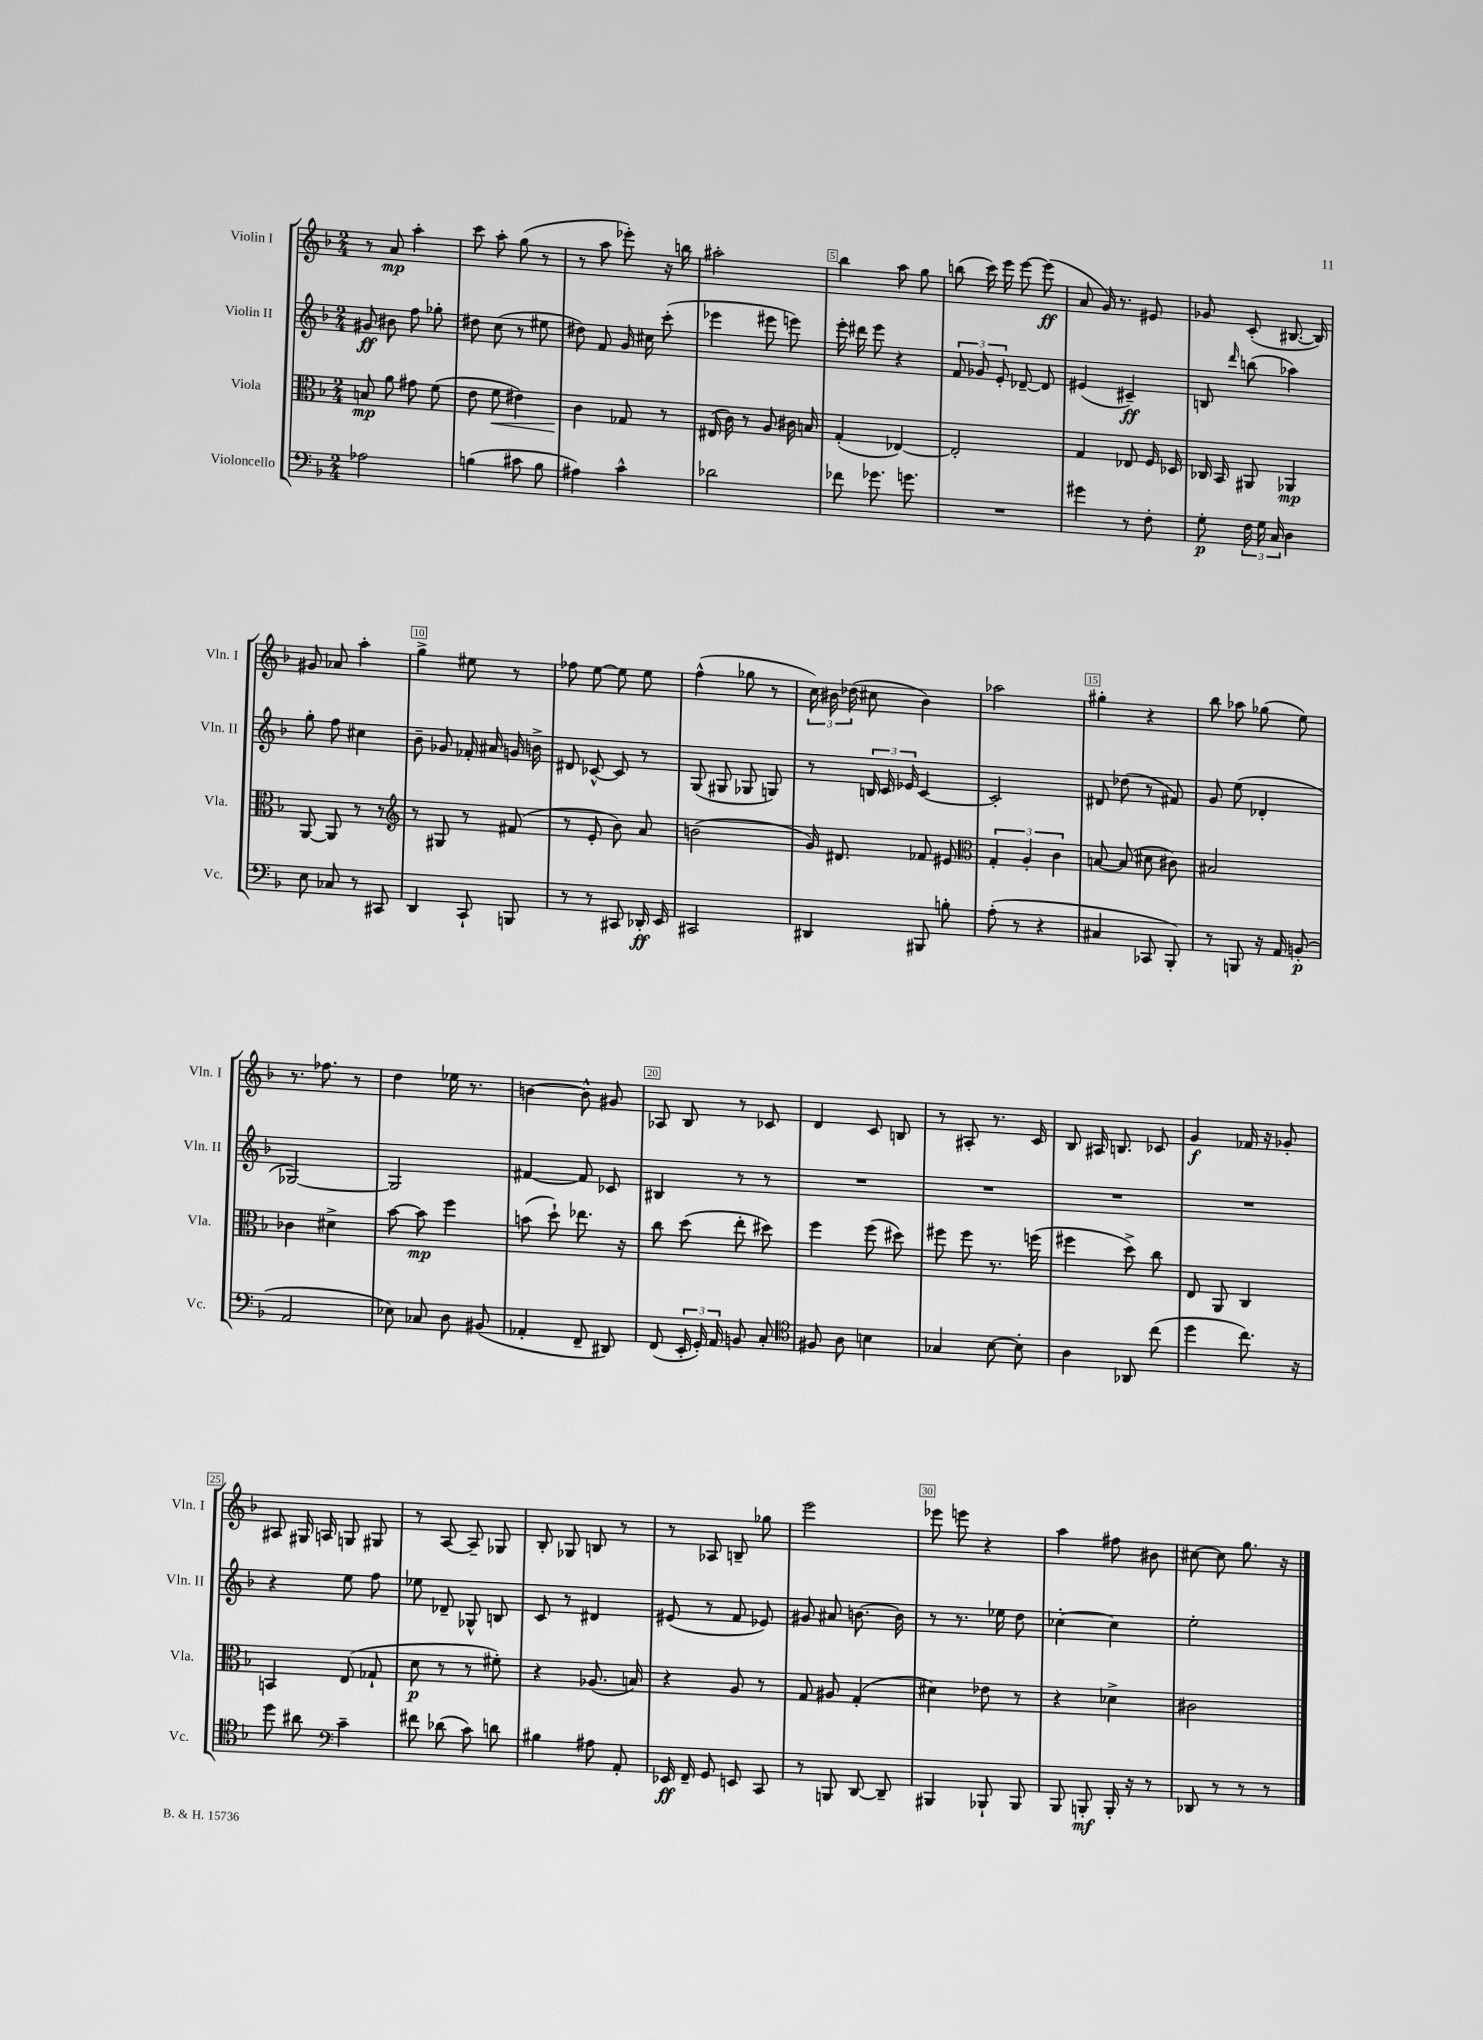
<<
\new StaffGroup <<
\new Staff = "s0" \with { instrumentName = "Violin I" shortInstrumentName = "Vln. I" } {
    \clef treble \key f \major \numericTimeSignature \time 2/4
    \autoBeamOff r8 a'8\mp a''4-. |
    c'''8 a''8-. g''8( r8 |
    r8 a''8 ees'''8-.) r16 b''16 |
    ais''2-. |
    bes''4 a''8 g''8 |
    b''8( c'''16) e'''16 e'''8~ e'''8\ff( |
    a'8 g'16) r8. eis'8 |
    ges'8 c'8-.( bis8.~ bis16) |
    gis'8 aes'8 a''4-. |
    g''4-> eis''8 r8 |
    fes''8 e''8~ e''8 e''8 |
    f''4-^( ges''8 r8 |
    \tuplet 3/2 { c''16) bis'16 des''16( } cis''8 bis'4) |
    aes''2 |
    gis''4-. r4 |
    bes''8 aes''8 ges''8( e''8) |
    r8. fes''8. r8 |
    d''4 ees''16 r8. |
    b'4~ b'8-^ gis'8 |
    aes8 bes8 r8 ces'8 |
    d'4 c'8 b8 |
    r8 ais8-. r8. c'16 |
    bes8 ais16 b8. ces'8 |
    g'4\f fes'16 r16 ges'8-. |
    ais8 gis16 a16 g8 gis8 |
    r8 a8~ a8-- ges8 |
    bes8-. ges8 b8 r8 |
    r8 aes8 b8-- ges''8 |
    e'''2 |
    ees'''8 e'''8 r4 |
    a''4 fis''8 bis'8 |
    cis''8~ cis''8 g''8. r16 \bar "|." |
}
\new Staff = "s1" \with { instrumentName = "Violin II" shortInstrumentName = "Vln. II" } {
    \clef treble \key f \major \numericTimeSignature \time 2/4
    \autoBeamOff gis'8\ff bis'8 f''8 ges''8-. |
    dis''8 c''8( r8 eis''8 |
    dis''8) f'8 g'16 cis''16 c'''8-.( |
    ees'''4 eis'''8 e'''8) |
    e'''16-. dis'''16 e'''8 r4 |
    \tuplet 3/2 { f'8 ges'8 e'8-. } des'8~-- des'8 |
    eis'4( cis'4--\ff) |
    b8 \grace { d'''16 } b''8( aes''4) |
    g''8-. f''8 cis''4 |
    bes'8-- ges'8 fes'16-. ais'16 g'16 b'16-> |
    dis'8 ces'8~-^ ces'8 r8 |
    g8( gis8 ges8 g8) |
    r8 \tuplet 3/2 { b16 c'16 ees'16 } c'4~ |
    c'2-. |
    dis'8 des''8( r8 fis'8) |
    g'8 e''8( des'4-. |
    ges2~) |
    ges2 |
    fis'4~ fis'8 ces'8 |
    bis4 r8 r8 |
    R2 |
    R2 |
    R2 |
    R2 |
    r4 e''8 f''8 |
    ees''8 des'8-- ges8-^ b8 |
    c'8 r8 dis'4 |
    eis'8( r8 f'8 ees'8) |
    gis'8 ais'8 b'8.~ b'16 |
    r8 r8. ees''16 d''8 |
    ces''4~-. ces''4 |
    e''2-. \bar "|." |
}
\new Staff = "s2" \with { instrumentName = "Viola" shortInstrumentName = "Vla." } {
    \clef alto \key f \major \numericTimeSignature \time 2/4
    \autoBeamOff b8\mp a'8 gis'8 f'8( |
    e'8 f'8\< eis'4) |
    c'4\! ges8 r8 |
    eis16( c'16) r8 a8 cis'16 b16 |
    g4-.( ees4~) |
    ees2-. |
    g4 ees8 f16 des16 |
    ces16 bes,16 ais,8 aes,4\mp |
    a,8~ a,8 r8 r8 |
    \clef treble r8 gis8 r8 fis'8( |
    r8 e'8-. bes'8) a'8 |
    b'2( |
    g'16) dis'8. fes'8 eis'8 |
    \clef alto \tuplet 3/2 { g4-. a4-. c'4 } |
    b8~ b8( dis'8 cis'8) |
    bis2 |
    ces'4 dis'4-> |
    bes'8~ bes'8\mp f''4 |
    b'8( d''8-!) ees''8. r16 |
    c''8 d''8( e''8-. dis''8) |
    f''4 f''8( dis''8) |
    fis''8 fis''8 r8. f''16( |
    fis''4 d''8->) c''8 |
    e8 a,8 c4 |
    b,4 e8( ges8-! |
    d'8\p r8 r8 fis'8-.) |
    r4 aes8.( b16) |
    r4 a8 r8 |
    g8 ais8 g4-.( |
    dis'4) ees'8 r8 |
    r4 des'4-> |
    cis'2 \bar "|." |
}
\new Staff = "s3" \with { instrumentName = "Violoncello" shortInstrumentName = "Vc." } {
    \clef bass \key f \major \numericTimeSignature \time 2/4
    \autoBeamOff aes2 |
    b4( cis'8 b8 |
    ais4) c'4-^ |
    des'2 |
    fes'8 ges'8. g'8. |
    R2 |
    gis'4 r8 f8-. |
    g8-.\p \tuplet 3/2 { f16 g16 c16 } d4 |
    e8 ces8 r8 cis,8 |
    d,4 c,8-! b,,8 |
    r8 r8 cis,8 des,16-.\ff e,16 |
    cis,2 |
    dis,4 bis,,8 b8-. |
    a8-.( r8 r4 |
    cis4 ces,8 bes,,8-.) |
    r8 b,,8 r16 a,16 b,8-.\p( |
    a,2 |
    ees8) ces8 d8 bis,8( |
    aes,4-. f,8-- dis,8) |
    f,8( \tuplet 3/2 { e,16-. g,16-.) a,16 } b,8 c8-. |
    \clef tenor fis8 a8 b4 |
    ges4 bes8~ bes8-. |
    a4 aes,8 c''8( |
    d''4 c''8.) r16 |
    d''8 ais'8 \clef bass c'4-- |
    fis'8 des'8( c'8) d'8 |
    bis4 ais8 a,8-. |
    ees,16\ff f,16-- g,8 e,8 c,8 |
    r8 b,,8 d,8~ d,8-- |
    bis,,4 bes,,8-! bes,,8 |
    bes,,8 b,,8-.\mf b,,16-. r16 r8 |
    des,8 r8 r8 r8 \bar "|." |
}
>>
>>
\layout { \context { \Score \override BarNumber.break-visibility = ##(#f #t #t) barNumberVisibility = #(every-nth-bar-number-visible 5) \override BarNumber.stencil = #(make-stencil-boxer 0.1 0.3 ly:text-interface::print) } }
